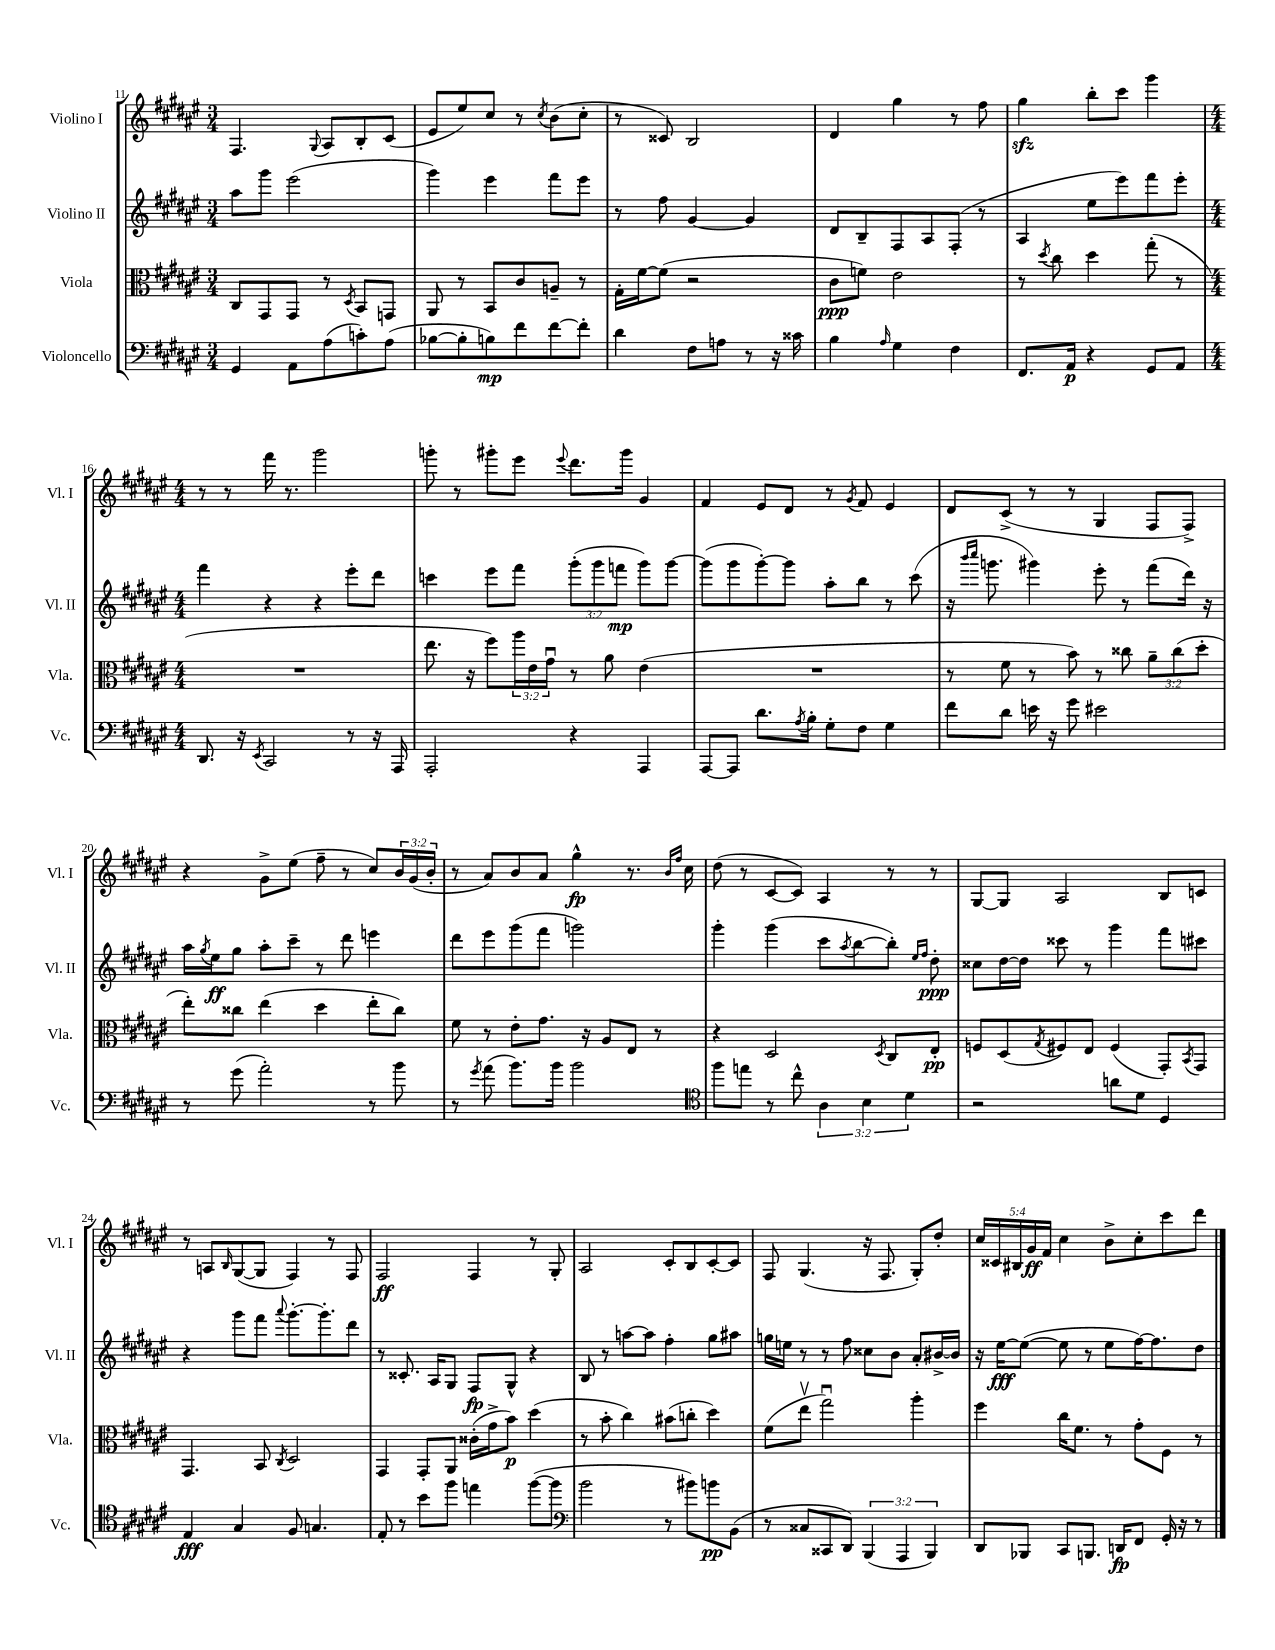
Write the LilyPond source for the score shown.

<<
\new StaffGroup <<
\new Staff = "s0" \with { instrumentName = "Violino I" shortInstrumentName = "Vl. I" } {
    \clef treble \key fis \major \numericTimeSignature \time 3/4 \override Staff.TupletNumber.text = #tuplet-number::calc-fraction-text
    fis4. \appoggiatura { gis8 } ais8 b8-. cis'8( |
    eis'8 eis''8) cis''8 r8 \acciaccatura { cis''8 } b'8( cis''8-. |
    r8 cisis'8) b2 |
    dis'4 gis''4 r8 fis''8 |
    gis''4\sfz b''8-. cis'''8 gis'''4 |
    \numericTimeSignature \time 4/4 r8 r8 fis'''16 r8. gis'''2 |
    g'''8-. r8 gis'''8-. eis'''8 \appoggiatura { eis'''8 } dis'''8. gis'''16 gis'4 |
    fis'4 eis'8 dis'8 r8 \acciaccatura { gis'8 } fis'8 eis'4 |
    dis'8 cis'8->( r8 r8 gis4 fis8 fis8->) |
    r4 gis'8-> eis''8( fis''8-- r8 cis''8) \tuplet 3/2 { b'16 gis'16( b'16-. } |
    r8 ais'8) b'8 ais'8 gis''4-^\fp r8. \grace { b'16 fis''16 } cis''16 |
    dis''8( r8 cis'8~ cis'8) ais4 r8 r8 |
    gis8~ gis8 ais2 b8 c'8 |
    r8 a8 \grace { b16 } gis8~( gis8 fis4) r8 fis8 |
    fis2\ff fis4 r8 gis8-. |
    ais2 cis'8-. b8 cis'8~-. cis'8 |
    fis8 gis4.( r16 fis8. gis8-.) dis''8-. |
    \tuplet 5/4 { cis''16 cisis'16 bis16 gis'16\ff fis'16 } cis''4 b'8-> cis''8-. cis'''8 dis'''8 \bar "|." |
}
\new Staff = "s1" \with { instrumentName = "Violino II" shortInstrumentName = "Vl. II" } {
    \clef treble \key fis \major \numericTimeSignature \time 3/4 \override Staff.TupletNumber.text = #tuplet-number::calc-fraction-text
    ais''8 gis'''8 eis'''2( |
    gis'''4) eis'''4 fis'''8 eis'''8 |
    r8 fis''8 gis'4~ gis'4 |
    dis'8 b8-- fis8 ais8 fis8-.( r8 |
    ais4 eis''8 eis'''8) fis'''8 eis'''8-. |
    \numericTimeSignature \time 4/4 fis'''4 r4 r4 eis'''8-. dis'''8 |
    c'''4 eis'''8 fis'''8 \tuplet 3/2 { gis'''8-.( gis'''8 f'''8\mp } gis'''8) gis'''8~ |
    gis'''8( gis'''8 gis'''8~-.) gis'''8 ais''8-. b''8 r8 cis'''8( |
    r16 \grace { b'''16 cis''''16 } g'''8. gis'''4) eis'''8-. r8 fis'''8( dis'''16) r16 |
    ais''16 \acciaccatura { gis''8 } eis''16\ff gis''8 ais''8-. cis'''8-- r8 dis'''8 e'''4 |
    dis'''8 eis'''8 gis'''8( fis'''8 g'''2) |
    gis'''4-. gis'''4( cis'''8 \acciaccatura { ais''8 } b''8~ b''8-.) \grace { eis''16 fis''16 } dis''8-.\ppp |
    cisis''8 dis''16~ dis''16 cisis'''8 r8 gis'''4 fis'''8 cis'''8 |
    r4 gis'''8 fis'''8 \appoggiatura { ais'''8 } gis'''8.~-. gis'''8.-. dis'''8 |
    r8 cisis'8.-. ais16 gis8 fis8\fp gis8-^ r4 |
    b8 r8 a''8~ a''8 fis''4-. gis''8 ais''8 |
    g''16 e''16 r8 r8 fis''8 cisis''8 b'8 ais'8-. bis'16~-> bis'16 |
    r16 eis''16~\fff eis''8~( eis''8 r8 eis''8 fis''16~) fis''8. dis''8 \bar "|." |
}
\new Staff = "s2" \with { instrumentName = "Viola" shortInstrumentName = "Vla." } {
    \clef alto \key fis \major \numericTimeSignature \time 3/4 \override Staff.TupletNumber.text = #tuplet-number::calc-fraction-text
    cis8 gis,8 gis,8 r8 \acciaccatura { dis8 } b,8 g,8 |
    ais,8 r8 b,8 cis'8 a8-- r8 |
    gis16-. fis'16~ fis'8( r2 |
    cis'8\ppp f'8) eis'2 |
    r8 \acciaccatura { dis''8 } cis''8 dis''4 gis''8-.( r8 |
    \numericTimeSignature \time 4/4 R1 |
    eis''8. r16 fis''8) \tuplet 3/2 { ais''16 eis'16 gis'16\downbow } r8 ais'8 eis'4( |
    R1 |
    r8 fis'8 r8 b'8) r8 cisis''8 \tuplet 3/2 { ais'8-- cisis''8( dis''8-. } |
    eis''8-.) cisis''8 eis''4( dis''4 eis''8-. cisis''8) |
    fis'8 r8 eis'8-. gis'8. r16 ais8 eis8 r8 |
    r4 dis2 \acciaccatura { dis8 } cis8 eis8-.\pp |
    f8 dis8( \acciaccatura { gis8 } fis8) eis8 fis4( gis,8-.) \acciaccatura { b,8 } gis,8 |
    gis,4. b,8 \acciaccatura { cis8 } dis2 |
    gis,4 gis,8-. ais,8 cisis'16-.( gis'16-> b'8\p) dis''4( |
    r8 b'8-. cis''4) bis'8( c''8-. dis''4) |
    fis'8( eis''8\upbow gis''2\downbow) ais''4-. |
    fis''4 cis''16 fis'8. r8 gis'8-. fis8 r8 \bar "|." |
}
\new Staff = "s3" \with { instrumentName = "Violoncello" shortInstrumentName = "Vc." } {
    \clef bass \key fis \major \numericTimeSignature \time 3/4 \override Staff.TupletNumber.text = #tuplet-number::calc-fraction-text
    gis,4 ais,8 ais8( c'8-.) ais8( |
    bes8~ bes8-. b8\mp) fis'8 fis'8~ fis'8-. |
    dis'4 fis8 a8 r8 r16 cisis'16 |
    b4 \grace { ais16 } gis4 fis4 |
    fis,8. ais,16\p r4 gis,8 ais,8 |
    \numericTimeSignature \time 4/4 dis,8. r16 \acciaccatura { eis,8 } cis,2 r8 r16 ais,,16 |
    ais,,2-. r4 ais,,4 |
    ais,,8~ ais,,8 dis'8. \acciaccatura { ais8 } b16-. gis8-. fis8 gis4 |
    fis'8 dis'8 e'16 r16 gis'8 eis'2 |
    r8 gis'8( ais'2-.) r8 b'8 |
    r8 \acciaccatura { gis'8 } ais'8( b'8.) b'16 b'2 |
    \clef tenor fis''8 e''8 r8 cis''8-^ \tuplet 3/2 { ais4 b4 dis'4 } |
    r2 a'8 dis'8 dis4 |
    eis4\fff gis4 fis8 g4. |
    eis8-. r8 b'8 fis''8 e''4 fis''8~( fis''8 |
    \clef bass b'2 r8 bis'8) b'8\pp b,8( |
    r8 cisis8 cisis,8 dis,8) \tuplet 3/2 { b,,4( ais,,4 b,,4) } |
    dis,8 bes,,8 cis,8 b,,8. d,16\fp fis,8 gis,16-. r16 r8 \bar "|." |
}
>>
>>
\layout { \context { \Score currentBarNumber = #11 } }
